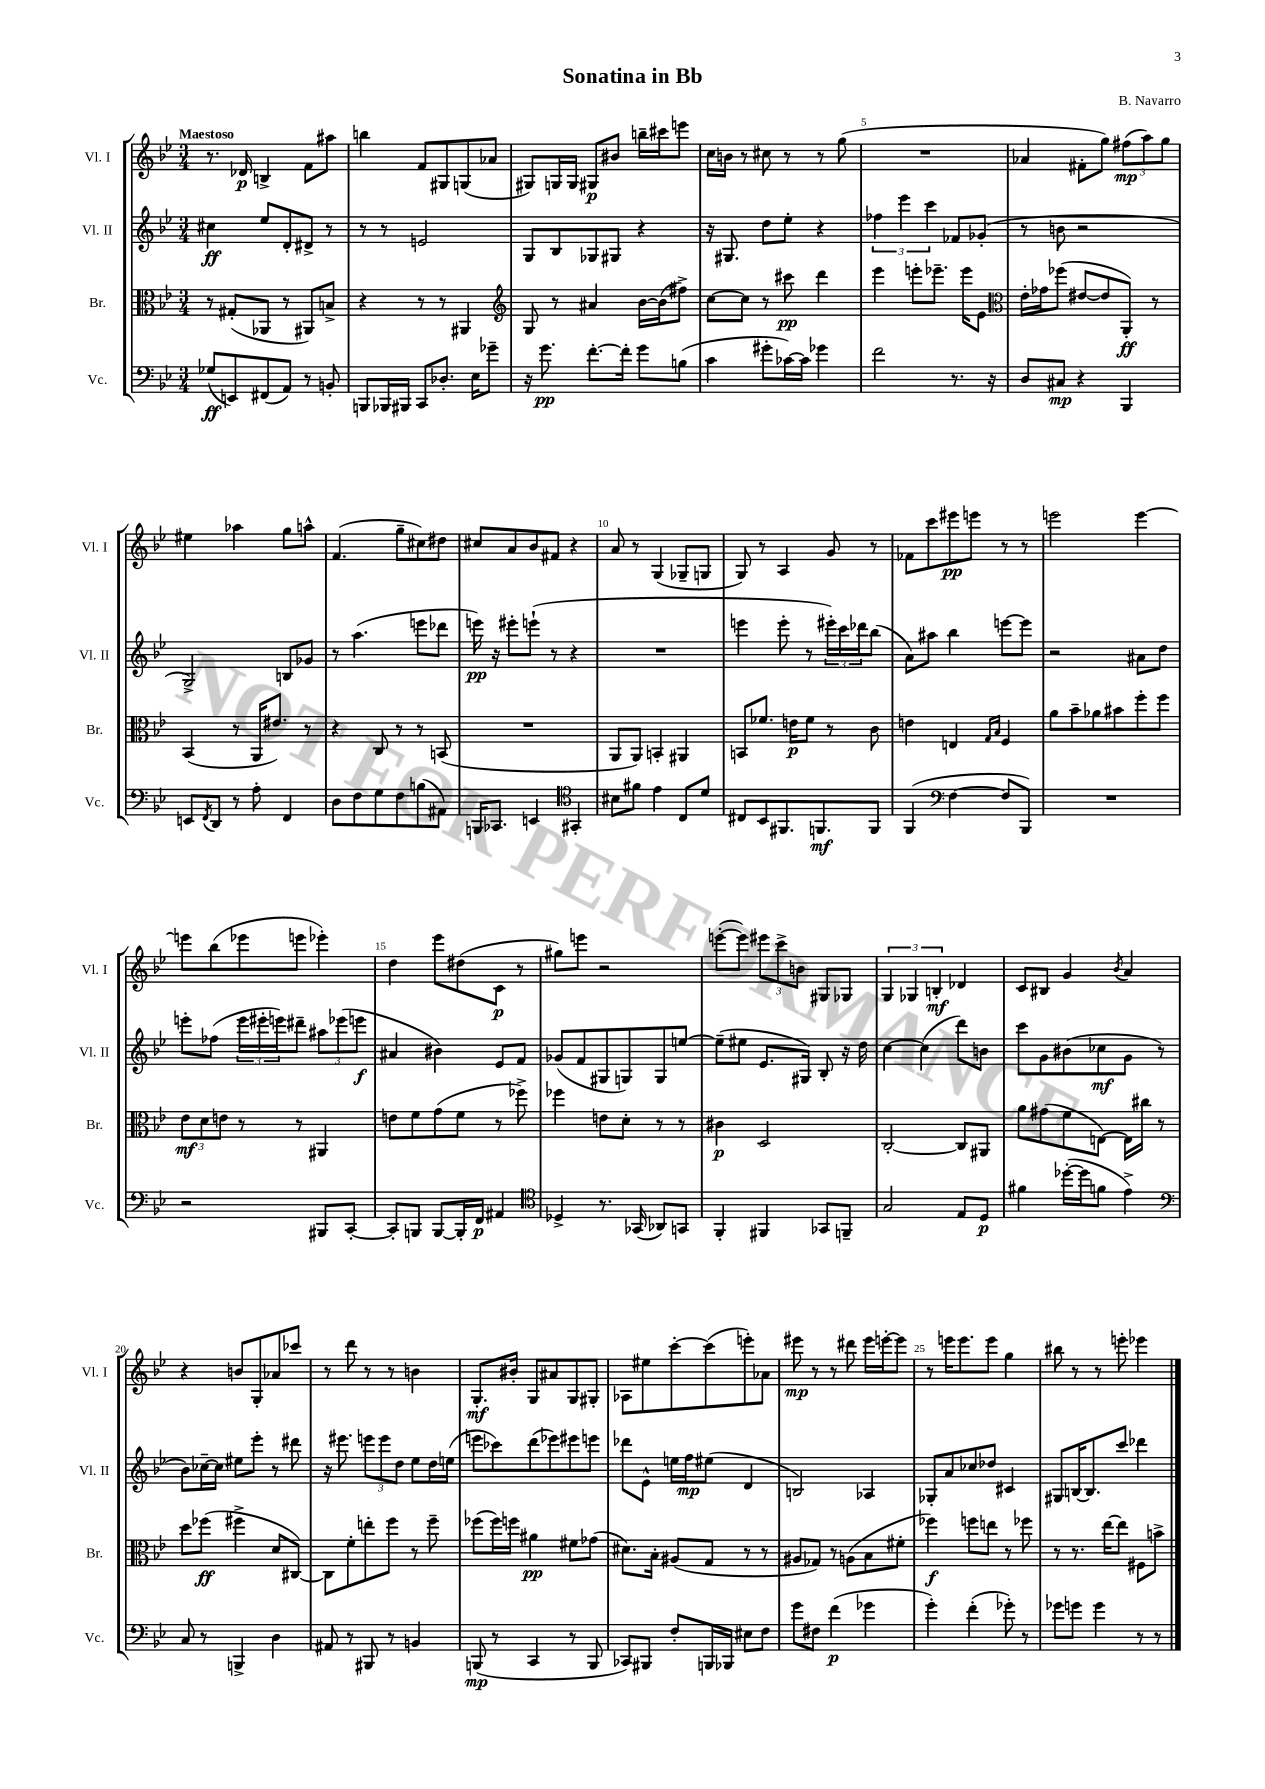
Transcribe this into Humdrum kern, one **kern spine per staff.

**kern	**kern	**kern	**kern
*staff4	*staff3	*staff2	*staff1
*clefF4	*clefC3	*clefG2	*clefG2
*k[b-e-]	*k[b-e-]	*k[b-e-]	*k[b-e-]
*M3/4	*M3/4	*M3/4	*M3/4
(8G-	8r	4cc#	8.r
8EE)	(8G#'	.	.
.	.	.	16d-
(8FF#	8AA-	8ee-	4B^
8AA)	8r	8d'	.
8r	8AA#)	8d#^	8f
8BB'	8B^	8r	8aa#
=	=	=	=
8BBB	4r	8r	4bb
16BBB-	.	8r	.
16BBB#	.	.	.
8CC	8r	2e	8f
8.D-'	8r	.	8G#
.	4AA#	.	(8G
16E-	.	.	.
8g-~	.	.	8a-
=	=	=	=
*	*clefG2	*	*
16r	8G	8G	8G#)
8.g	.	.	.
.	8r	8B-	16G
.	.	.	16G
[8.f'	4a#	8G-	8G#
.	.	8G#	8b#
16f']	.	.	.
8g	[16b-	4r	16bb~
.	(16b-]	.	16ccc#
(8B	8ff#^)	.	8eee
=	=	=	=
4c	[8cc	16r	16cc
.	.	8.G#	16b
.	8cc]	.	8r
8g#'	8r	8dd	8cc#
[16c-)	8ccc#	8ee-'	8r
16c-]	.	.	.
4g-	4ddd	4r	8r
.	.	.	(8gg
=	=	=	=
2f	4eee-	6ff-	2.r
.	.	6eee-	.
.	8eee'	.	.
.	.	6ccc	.
.	8.eee-~	.	.
8.r	.	8f-	.
.	16eee-	.	.
.	8e-	(8g-'	.
16r	.	.	.
=	=	=	=
*	*clefC3	*	*
8D	16e-'	8r	4a-
.	16g-	.	.
8C#	(8ff-	8b	.
4r	[8e#	2r	8f#'
.	8e#]	.	8gg)
4BBB-	8AA')	.	(12ff#
.	.	.	12aa)
.	8r	.	.
.	.	.	12gg
=	=	=	=
8EE	(4BB-	2G^)	4ee#
8qFF	.	.	.
8DD	.	.	.
8r	8r	.	4aa-
8A'	16AA	.	.
.	8.e#)	.	.
4FF	.	8B	8gg
.	8r	8g-	8aa^^
=	=	=	=
8D	4r	8r	(4.f
8F	.	(4.aa	.
8G	8C	.	.
8F	8r	.	8gg~
(8B	8r	8eee	8cc#)
8AA#)	(8BB	8ddd-	8dd#
=	=	=	=
16BBB	2.r	16eee)	8cc#
8.CC-	.	16r	.
.	.	8eee#'	8a
4EE	.	(8eee`	8b-
.	.	8r	8f#
*clefC4	*	*	*
4GG#'	.	4r	4r
=	=	=	=
8B#	8AA	2.r	8a
8f#	8AA)	.	8r
4e-	4BB'	.	(4G
8C	4AA#	.	8G-~
8d	.	.	8G
=	=	=	=
8C#	8BB	4eee	8G)
8BB-	8.f-	.	8r
8.FF#	.	8eee'	4A
.	16e	.	.
.	8f-	8r	.
8.FF	.	.	.
.	8r	24eee#')	8g
.	.	24ccc	.
.	.	24ddd-	.
8FF	8c	(8bb-	8r
=	=	=	=
(4FF	4e	8a)	8f-
.	.	8aa#	8ccc
*clefF4	*	*	*
[4F	4E	4bb-	8eee#
.	.	.	8eee
.	16qqG	.	.
.	16qqB-	.	.
8F]	4F	[8eee	8r
8BBB-)	.	8eee]	8r
=	=	=	=
2.r	8a	2r	2eee
.	8b-~	.	.
.	8a-	.	.
.	8b#	.	.
.	8ff'	8a#	[4eee
.	8ff	8dd	.
=	=	=	=
2r	12e-	8eee'	8eee]
.	12d	.	.
.	.	(8ff-	(8bb-
.	12e	.	.
.	8r	24eee	8eee-
.	.	24eee#'	.
.	.	24eee)	.
.	8r	8ddd#~	8eee
8BBB#	4AA#	12aa#	4eee-')
.	.	(12eee-	.
[8CC'	.	.	.
.	.	12eee	.
=	=	=	=
8CC']	8e	4a#	4dd
8BBB	8f	.	.
[8BBB	(8g	4b#)	8eee-
16BBB']	8f	.	(8dd#
16FF	.	.	.
4AA#	8r	8e-	8c
.	8ff-^)	8f	8r
=	=	=	=
*clefC4	*	*	*
4D-^	4ff-	(8g-	8gg#)
.	.	8f	8eee
8.r	8e	8G#	2r
.	8d'	8G)	.
(16GG-	.	.	.
8AA-)	8r	8G	.
8GG	8r	[8ee	.
=	=	=	=
4FF'	4c#	(8ee~]	([8eee'
.	.	8ee#	8eee])
4FF#	2D	8.e-	12eee#
.	.	.	12ccc^
.	.	.	12b
.	.	16G#)	.
8GG-	.	8B-'	8G#
8FF~	.	16r	8G-
.	.	16dd	.
=	=	=	=
2G	[2C'	[4cc	6G
.	.	.	6G-
.	.	(4cc]	.
.	.	.	6B'
8E-	8C]	8ddd)	4d-
8D	8AA#	8b	.
=	=	=	=
4f#	8a	8ccc	8c
.	(8g#	8g	8B#
([16dd-'	8f	(8b#	4g
16dd-]	.	.	.
8f	[8E)	8cc-	.
.	.	.	8qb-
4e-^)	16E]	8g	4a
.	16cc#	.	.
.	8r	8r	.
=	=	=	=
*clefF4	*	*	*
8C	8dd	8b-)	4r
8r	(8ff-	[16cc-~	.
.	.	16cc-]	.
4BBB^	4ff#^	8ee#	8b
.	.	8eee-'	8G'
4D	8d	8r	8a-
.	[8C#)	8ddd#	8ccc-
=	=	=	=
8AA#	8C#]	16r	8r
.	.	8.eee#	.
8r	8f'	.	8ddd
8BBB#	8ee'	12eee	8r
.	.	12eee	.
8r	8ff	.	8r
.	.	12dd	.
4BB	8r	8ee-	4b
.	8ff~	16dd	.
.	.	(16ee	.
=	=	=	=
(8BBB	(8ff-	8eee	8.G'
8r	16ff-)	8ccc-)	.
.	16ff	.	16b#'
4CC	4a#	(8ddd	8G
.	.	8eee-)	8a#
8r	8f#	8eee#	8G
8BBB	(8g-	8eee	8G#'
=	=	=	=
8CC-)	8.d#)	8ddd-	8A-
8BBB#	.	8e-^^	8ee#
.	16B-'	.	.
8F'	(8A#	16ee	[8ccc'
.	.	16ff	.
16BBB	8G	(8ee#	(8ccc]
16BBB-	.	.	.
8E#	8r	4d	8eee')
8F	8r	.	8a-
=	=	=	=
8g	8A#	2B)	8eee#
8F#	8G-)	.	8r
(4f	8r	.	8r
.	(8A	.	8ddd#
4g-	8B-	4A-	16eee#
.	.	.	[16eee'
.	8f#'	.	8eee]
=	=	=	=
4g')	4ff-)	8G-'	8r
.	.	8a	16eee
.	.	.	8.eee
(4f'	8ff	8cc-	.
.	8ee	8dd-	8eee
8g-')	8r	4c#	4gg
8r	8ff-	.	.
=	=	=	=
8g-	8r	8G#	8bb#
8g	8.r	[16B	8r
.	.	8.B]	.
4g	.	.	8r
.	[16ee-	.	.
.	8ee-]	8ccc	8eee'
8r	8F#	4ddd-	4eee-
8r	8b^	.	.
==	==	==	==
*-	*-	*-	*-
